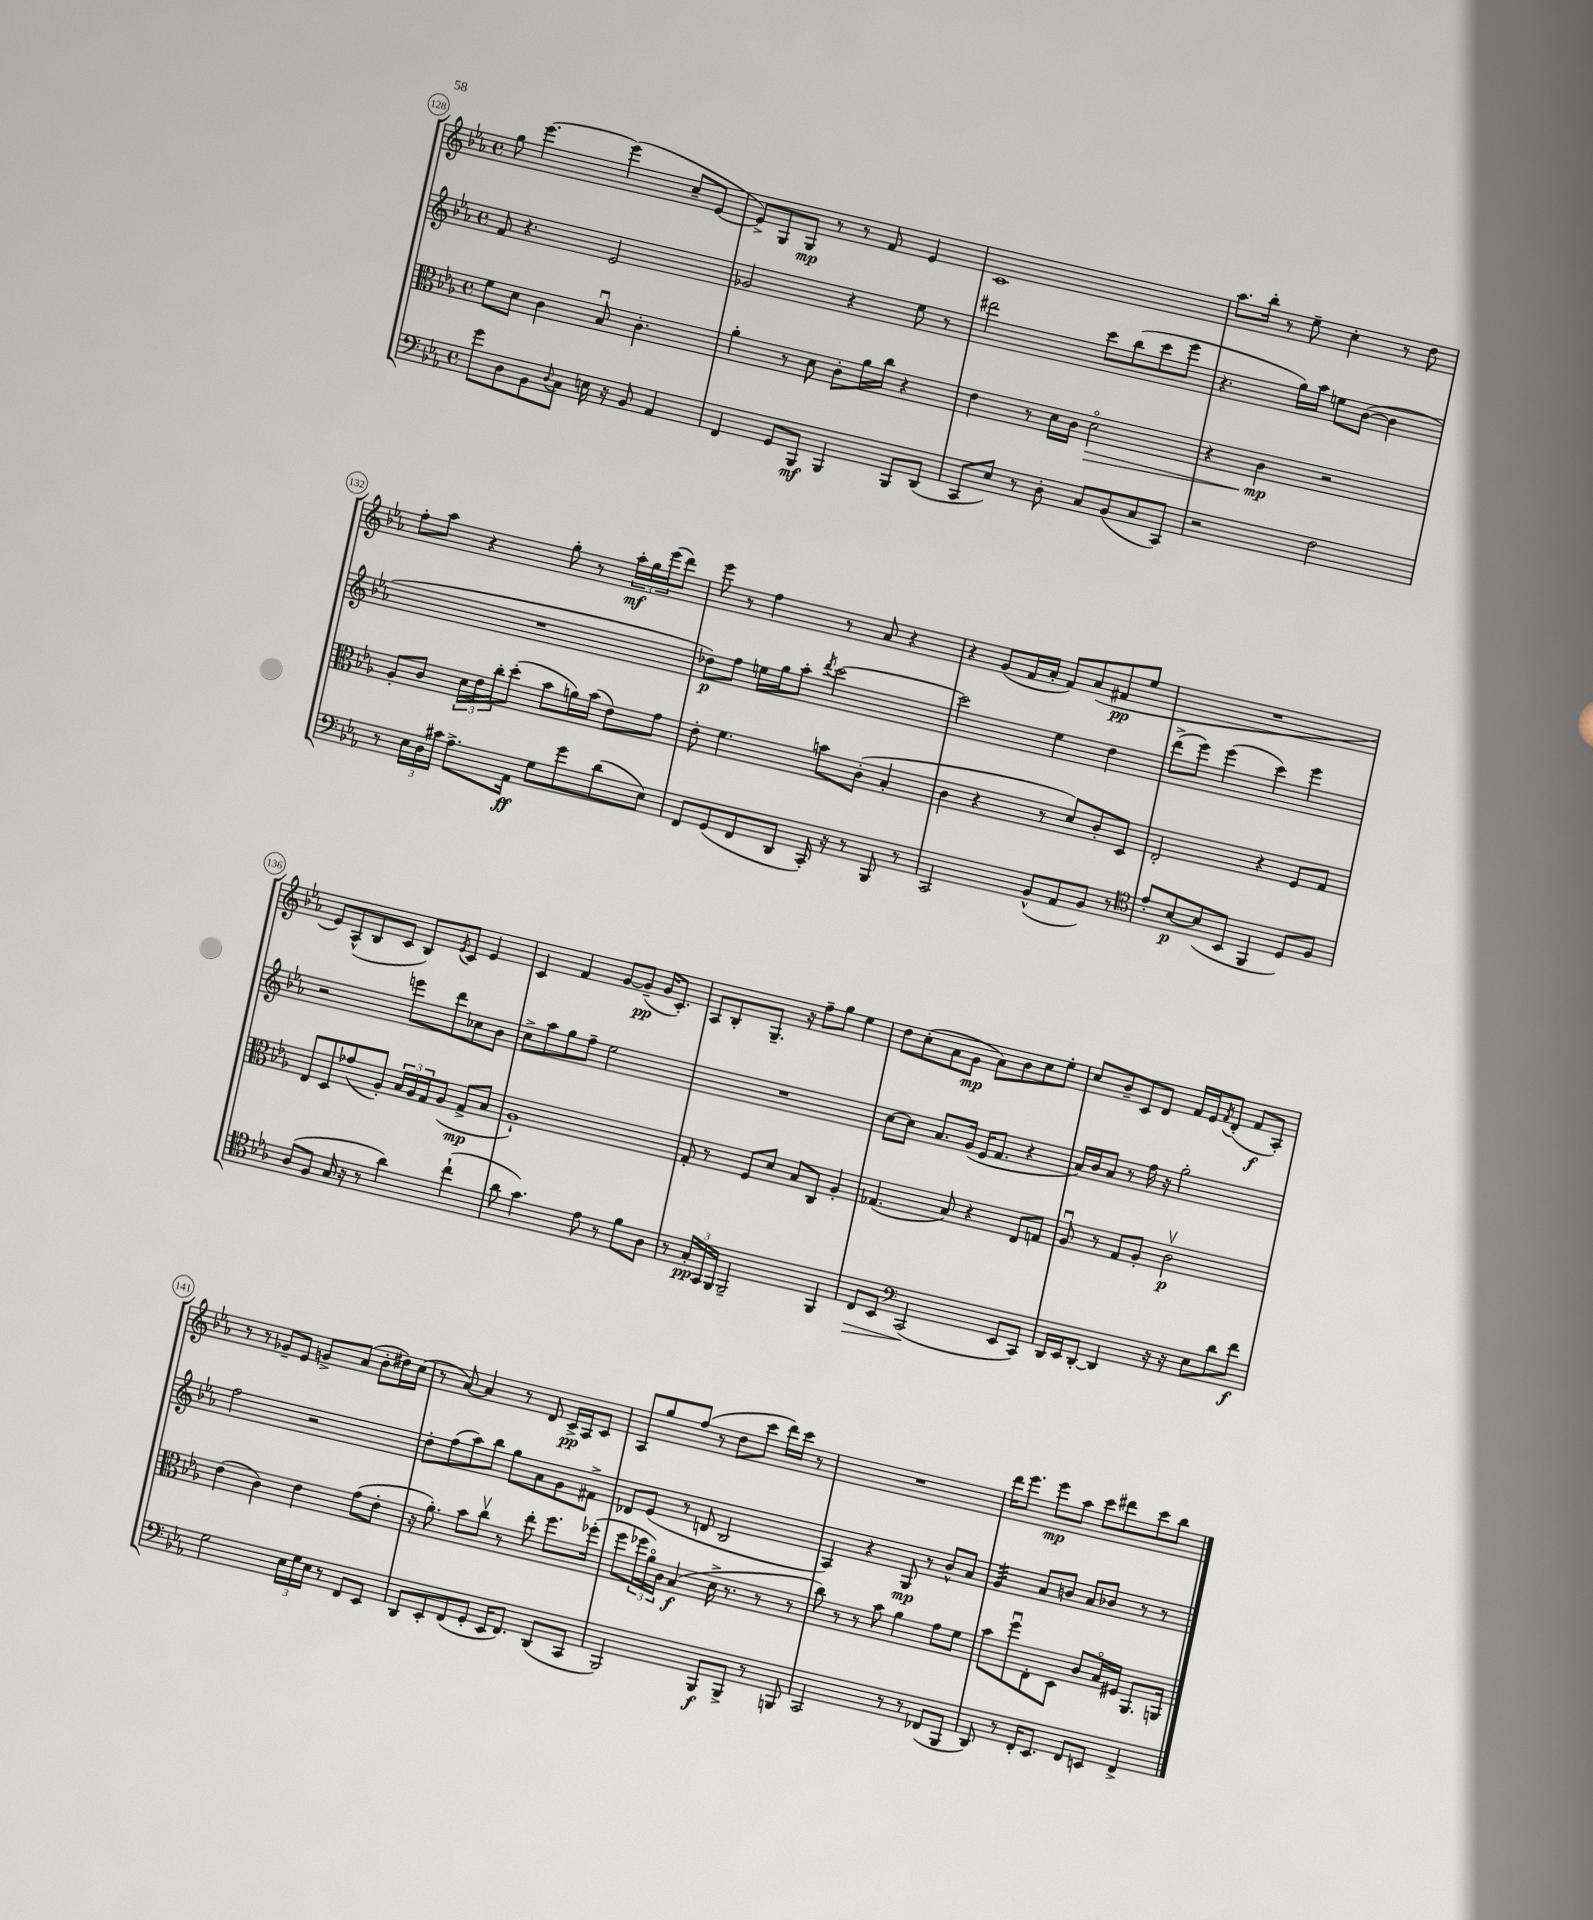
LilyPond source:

<<
\new StaffGroup <<
\new Staff = "s0" {
    \clef treble \key ees \major \defaultTimeSignature \time 4/4
    g''8 ees'''4.~ ees'''4( c''8-- ees'8~ |
    ees'8->) g8 g8\mp r8 r8 f'8 ees'4 |
    c'1 |
    aes''8. bes''16-. r8 ees''8-- c''4-. r8 d''8 |
    f''8-. aes''8 r4 g''8-. r8 \tuplet 3/2 { aes''16-.\mf g''16 ees'''16( } d'''8) |
    ees'''8 r8 f''4 r8 aes'8 r4 |
    r4 g'8( f'16 aes'16-. f'8) aes'8( fis'8\pp ees''8 |
    R1 |
    ees'8) aes8-^( bes8 c'8 bes8) \acciaccatura { ees'8 } c'8 ees'4 |
    c'4 f'4 g'8~ g'8--\pp( g'16 c'8.-.) |
    aes8 bes8-. g8.-- r16 f''8-- g''8 ees''4 |
    d''8 c''8-.( aes'8 g'8\mp aes'8) bes'8 c''8 ees''8-. |
    c''8 bes'8-- c'8 d'8 f'16 ees'16 \acciaccatura { f'8 } d'8-.( f'8\f aes8-.) |
    r8 r8 ges'8-- ees'8 g'8-> aes'8( bes'8-. dis''16) c''16( |
    r8 aes'8~) aes'4 r8 d'8 c'16->\pp aes16 c'8 |
    aes8 g''8 f''8( r8 d''8 c'''8 d'''16) c'''16 r8 |
    R1 |
    d'''16 ees'''8. ees'''8\mp aes''8 c'''8 dis'''8 c'''8 bes''8 \bar "|." |
}
\new Staff = "s1" {
    \clef treble \key ees \major \defaultTimeSignature \time 4/4
    f'8 r4. ees'2 |
    ges'2 r4 ees''8 r8 |
    dis'''2 c'''8 bes''8( c'''8 ees'''8 |
    r4. g''16) aes''16 e''8 bes'8~( bes'4 |
    R1 |
    des''8\p) f''8 e''16 g''16 aes''8-. \acciaccatura { d'''8 } c'''2~ |
    c'''2 ees''4 d''4 |
    d'''8->( ees'''8) ees'''4( c'''4) ees'''4 |
    r2 e'''8 d'''8 ces''8 bes'8 |
    c''8-> aes''8 g''8 f''8-- ees''2 |
    R1 |
    c''8~ c''8 aes'8. g'16( ees'16 f'8. r4 |
    aes'16) bes'16 aes'8 r8 f''16 r16 g''2-. |
    f''2 r2 |
    d''8-. f''8( aes''8) bes''8 g''8 aes'8 g'8 fis'8-> |
    des'8 ees'8( r8 d'8 bes2 |
    aes4) r4 g8\mp r8 bes'8-^ aes'8 |
    g'4:32 aes'8 b'8 aes'8 bes'8 r8 r8 \bar "|." |
}
\new Staff = "s2" {
    \clef alto \key ees \major \defaultTimeSignature \time 4/4
    f'8 d'8 c'4 bes8\downbow c'4.-. |
    aes'4-. r8 d'8 c'8-. aes'16 c''16 r4 |
    ees'4 r8 d'16 c'16 d'2\flageolet\> |
    r4 c'4\mp\! r2 |
    aes8-. c'8 \tuplet 3/2 { d'16 ees'16 c''16-. } d''8-.( bes'8 a'16) bes'16( ees'8) g'8 |
    ees'8-. f'4. b'8 c'8-.( bes4-. |
    c'4 r4 r8 d'8) c'8-. d8 |
    ees2-. r4 f8 g8 |
    ees8 d8 ges'8( aes8-.) \tuplet 3/2 { bes16 aes16 g16 } aes8( g8->\mp bes8 |
    aes1-!) |
    g8-. r8 f8 d'8 bes8 c8 aes4-. |
    ges4.( bes8) r4 ees8 g8 |
    aes8\downbow r8 g8 aes8-. c'2\upbow\p |
    ees'4( c'4) ees'4 g'8( ees'8-. |
    r16 aes'8.-.) bes'8 c''8\upbow r8 ees''8-. f''8. fes''16-.( |
    f''8 \tuplet 3/2 { fes''16 aes'16\flageolet) c'16 } bes4\f( d'16-> r8. r8 r8 |
    c''8) r8 r8 bes'8 aes'4 g'8 f'8 |
    bes'8 f''8\downbow ees8-. d8 c'8 bes16\flageolet fis16 aes,8. a,16 \bar "|." |
}
\new Staff = "s3" {
    \clef bass \key ees \major \defaultTimeSignature \time 4/4
    g'8 d8 bes,8 \appoggiatura { d8 } c8 e16 r16 bes,8 aes,4 |
    f,4 g,8 bes,,8\mf bes,,4 bes,,8 d,8( |
    c,8 ees8) r8 d8-. c8 bes,8( c8 c,8) |
    r2 f2 |
    r8 \tuplet 3/2 { ees16 d16 cis'16 } aes8.-> aes,16\ff g8 g'8 d'8( ees8) |
    f,8 g,8( f,8 d,8 c,16-.) r16 r8 bes,,8 r8 |
    c,2 bes,8-^( aes,8 bes,8) r8 |
    \clef tenor ees'8-. bes8~\p bes8( bes,8 f,4 d8) f8 |
    aes8( f8 g16 r16 r8 aes'4) c''4-!( |
    aes'8 g'4.) ees'8 r8 f'8 aes8 |
    r8 \tuplet 3/2 { g16-.\pp g,16 f,16 } f,2-- f,4 |
    c8\> bes,8 \clef bass c,2\!( ees,8 c,8) |
    d,16 ees,16 d,8~-. d,4 r16 r16 ees8 d'8 f'8\f |
    g2 \tuplet 3/2 { ees16 g16 ees16 } r8 f,8 ees,8 |
    d,8 ees,8-. f,8( g,8-. ees,16 f,8.) d,8( c,8 |
    bes,,2) bes,,8\f bes,,8-> r8 b,,8 |
    c,2 r8 r8 fes,8( bes,,8 |
    d,8) r8 f,16-. ees,8. f,8 e,8 f,4-> \bar "|." |
}
>>
>>
\layout { \context { \Score currentBarNumber = #128 \override BarNumber.stencil = #(make-stencil-circler 0.1 0.3 ly:text-interface::print) } }
